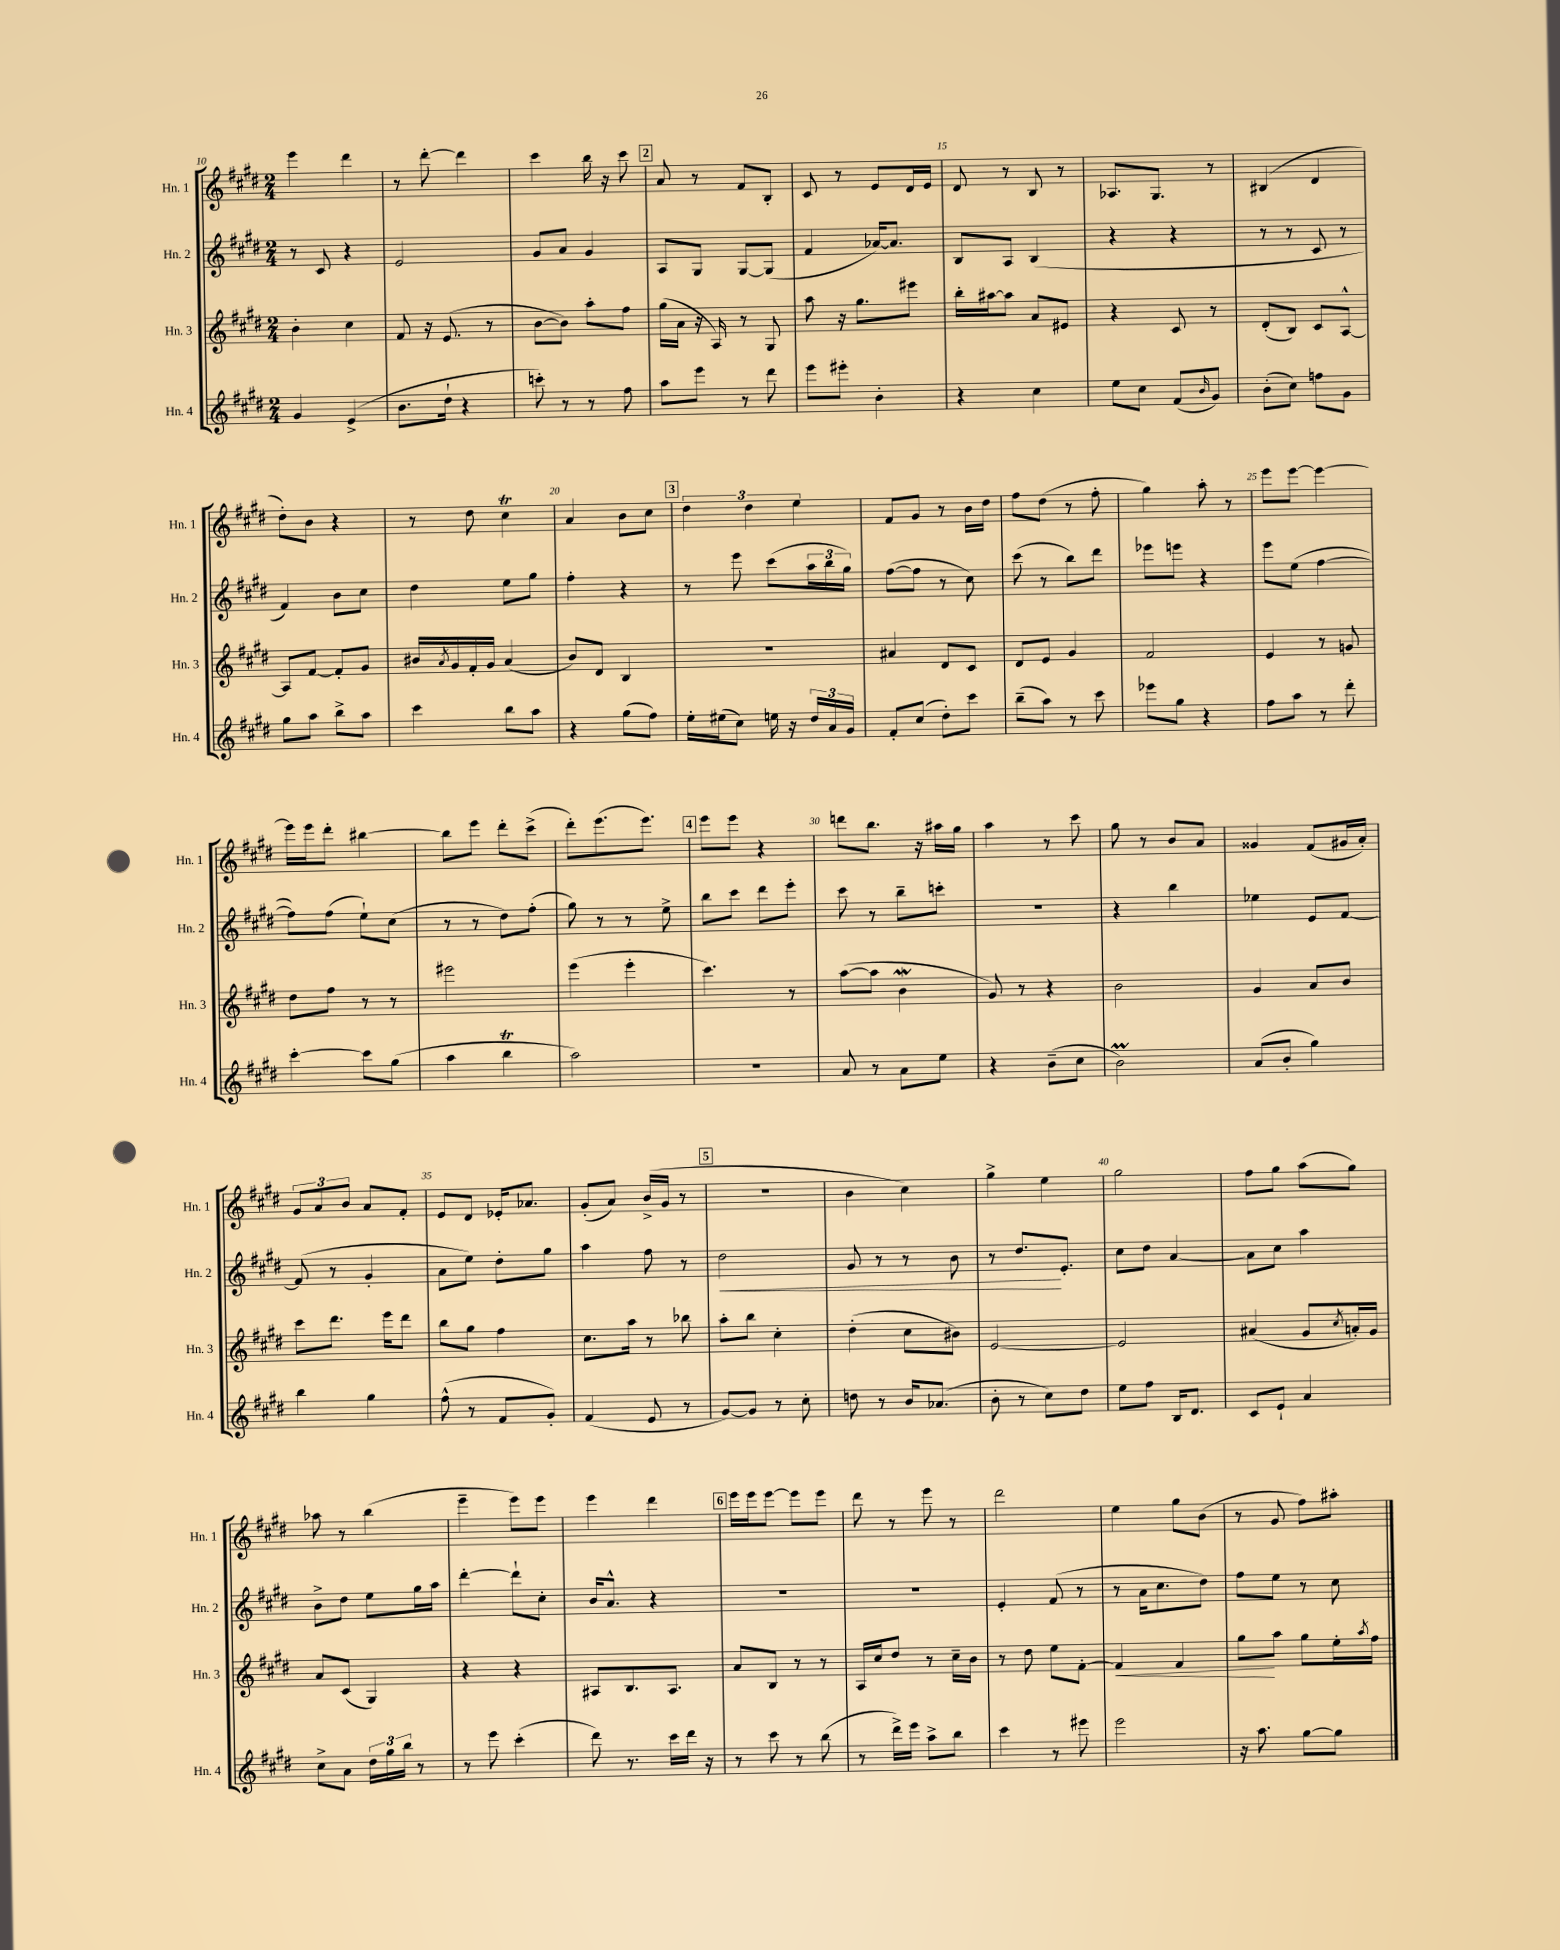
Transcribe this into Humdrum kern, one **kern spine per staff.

**kern	**kern	**kern	**kern
*staff4	*staff3	*staff2	*staff1
*clefG2	*clefG2	*clefG2	*clefG2
*k[f#c#g#d#]	*k[f#c#g#d#]	*k[f#c#g#d#]	*k[f#c#g#d#]
*M2/4	*M2/4	*M2/4	*M2/4
4g#	4b'	8r	4eee
.	.	8c#	.
(4e^	4cc#	4r	4ddd#
=	=	=	=
8.b	8f#	2e	8r
.	16r	.	[8ddd#'
16dd#`	(8.e	.	.
4r	.	.	4ddd#]
.	8r	.	.
=	=	=	=
8ccc')	[8b	8g#	4ccc#
8r	8b])	8a	.
8r	8aa'	4g#	16bb
.	.	.	16r
8ff#	8ff#	.	8ccc#
=	=	=	=
8aa	(16gg#	8A	8a
.	16a	.	.
8eee	16r	8G#	8r
.	16A)	.	.
8r	8r	[8G#	8f#
8ddd#	8G#	(8G#]	8B'
=	=	=	=
8eee	8aa	4f#	8c#
8eee#'	16r	.	8r
.	8.gg#	.	.
4b'	.	[16a-)	8e
.	.	8.a-]	.
.	8eee#	.	16d#
.	.	.	16e
=	=	=	=
4r	16bb'	8B	8d#
.	[16aa#	.	.
.	8aa#]	8A	8r
4cc#	8a	(4B	8B
.	8e#	.	8r
=	=	=	=
8ee	4r	4r	8.A-
8cc#	.	.	.
.	.	.	8.G#
(8f#	8c#	4r	.
16qqb	.	.	.
8g#)	8r	.	8r
=	=	=	=
(8b'	(8d#'	8r	(4B#
8cc#)	8B)	8r	.
8ff	8c#	8c#	4d#
8g#	[8A^^	8r	.
=	=	=	=
8gg#	8A]	4f#)	8dd#')
8aa	[8f#	.	8b
8bb^	8f#']	8b	4r
8aa	8g#	8cc#	.
=	=	=	=
4ccc#	16b#	4dd#	8r
.	8qa	.	.
.	16g#	.	.
.	16f#'	.	8dd#
.	16g#	.	.
8bb	(4a	8ee	4cc#
8aa	.	8gg#	.
=	=	=	=
4r	8b)	4ff#'	4a
.	8d#	.	.
(8gg#	4B	4r	8b
8ff#)	.	.	8cc#
=	=	=	=
16ee'	2r	8r	6dd#
(16ee#	.	.	.
8cc#)	.	8eee	.
.	.	.	6dd#
16ee	.	(8ccc#	.
16r	.	.	.
.	.	.	6ee
24dd#	.	24aa	.
24a	.	24bb	.
24g#	.	24gg#)	.
=	=	=	=
8f#'	4a#	([8ff#	8f#
(8cc#	.	8ff#]	8g#
8dd#')	8d#	8r	8r
8ccc#	8c#	8cc#)	16b
.	.	.	16dd#
=	=	=	=
(8bb~	8d#	(8ccc#	8ff#
8aa)	8e	8r	(8dd#
8r	4g#	8bb)	8r
8ccc#	.	8ddd#	8ff#'
=	=	=	=
8eee-	2f#	8eee-	4gg#)
8gg#	.	8eee	.
4r	.	4r	8aa'
.	.	.	8r
=	=	=	=
8ff#	4e	8eee	8eee
8aa	.	(8ee	[8eee
8r	8r	[4ff#	4eee_
8ddd#'	8g	.	.
=	=	=	=
[4ccc#'	8dd#	8ff#])	16eee]
.	.	.	16eee
.	8ff#	(8ff#	8ddd#'
8ccc#]	8r	8ee`)	[4bb#
(8gg#	8r	(8cc#	.
=	=	=	=
4aa	2eee#	8r	8bb#]
.	.	8r	8eee
4bb	.	8dd#)	8ddd#'
.	.	(8ff#'	(8ccc#^
=	=	=	=
2aa)	(4eee	8gg#)	8ddd#')
.	.	8r	(8.eee
.	4eee'	8r	.
.	.	.	8.eee)
.	.	8ee^	.
=	=	=	=
2r	4.ccc#)	8bb	8eee
.	.	8ccc#	8eee
.	.	8ddd#	4r
.	8r	8eee'	.
=	=	=	=
8a	([8aa	8ccc#	8ddd
8r	8aa]	8r	8.bb
8a	4b	8bb~	.
.	.	.	16r
8ee	.	8ccc'	16aa#
.	.	.	16gg#
=	=	=	=
4r	8g#)	2r	4aa
.	8r	.	.
(8b~	4r	.	8r
8cc#	.	.	8ccc#
=	=	=	=
2b)	2b	4r	8gg#
.	.	.	8r
.	.	4bb	8b
.	.	.	8a
=	=	=	=
(8a	4g#	4ee-	4g##
8b'	.	.	.
4gg#)	8a	8e	(8f#
.	8b	[8f#	16g#
.	.	.	16a')
=	=	=	=
4bb	8ccc#	(8f#]	12g#
.	.	.	12a
.	8.ddd#	8r	.
.	.	.	12b
4gg#	.	4g#'	8a
.	16eee	.	.
.	8ddd#	.	8f#'
=	=	=	=
(8ff#^^	8bb	8a	8e
8r	8gg#	8ee)	8d#
8f#	4ff#	8dd#'	16e-'
.	.	.	8.a-
8g#')	.	8gg#	.
=	=	=	=
(4f#	8.cc#	4aa	(8g#'
.	.	.	8a)
.	16aa	.	.
8e	8r	8ff#	(16b^
.	.	.	16g#
8r	8bb-	8r	8r
=	=	=	=
[8g#)	8aa'	2dd#	2r
8g#]	8bb	.	.
8r	4cc#'	.	.
8cc#'	.	.	.
=	=	=	=
8dd	(4dd#'	8g#	4b
8r	.	8r	.
16b	8cc#	8r	4cc#)
(8.a-	.	.	.
.	8b#)	8b	.
=	=	=	=
8b'	[2e	8r	4gg#^
8r	.	8.dd#	.
8cc#)	.	.	4ee
.	.	8.e'	.
8dd#	.	.	.
=	=	=	=
8ee	2e]	8cc#	2gg#
8ff#	.	8dd#	.
16B	.	[4a	.
8.d#	.	.	.
=	=	=	=
8c#	(4a#	8a]	8ff#
8e`	.	8cc#	8gg#
4a	8g#	4aa	(8aa
.	8qcc#	.	.
.	16a')	.	8gg#)
.	16g#	.	.
=	=	=	=
8cc#^	8a	8b^	8aa-
8a	(8c#	8dd#	8r
24dd#	4G#)	8ee	(4bb
24gg#	.	.	.
24bb	.	.	.
8r	.	16gg#	.
.	.	16aa	.
=	=	=	=
8r	4r	[4ddd#'	4eee~
8eee	.	.	.
(4ccc#'	4r	8ddd#`]	8eee)
.	.	8cc#'	8eee
=	=	=	=
8ddd#)	8A#	16b	4eee
.	.	8.a^^	.
8.r	8.B	.	.
.	.	4r	4ddd#
16ccc#	8.A#	.	.
16ddd#	.	.	.
16r	.	.	.
=	=	=	=
8r	8a	2r	16eee
.	.	.	16eee
8ccc#	8B	.	[8eee
8r	8r	.	8eee]
(8bb	8r	.	8eee
=	=	=	=
8r	16A	2r	8ddd#
.	16cc#	.	.
16ddd#^)	8dd#	.	8r
16eee	.	.	.
8aa^	8r	.	8eee
8bb	16cc#~	.	8r
.	16b	.	.
=	=	=	=
4ccc#	8r	4e'	2ddd#
.	8dd#	.	.
8r	8ee	(8f#	.
8eee#	[8f#'	8r	.
=	=	=	=
2eee	4f#]	8r	4ee
.	.	16a	.
.	.	8.cc#	.
.	4f#	.	8gg#
.	.	8dd#)	(8b
=	=	=	=
16r	8gg#	8ff#	8r
8.aa	.	.	.
.	8aa	8ee	8g#
[8gg#	8gg#	8r	8ff#)
8gg#]	16ee'	8cc#	8aa#'
.	8qaa	.	.
.	16ff#	.	.
==	==	==	==
*-	*-	*-	*-
